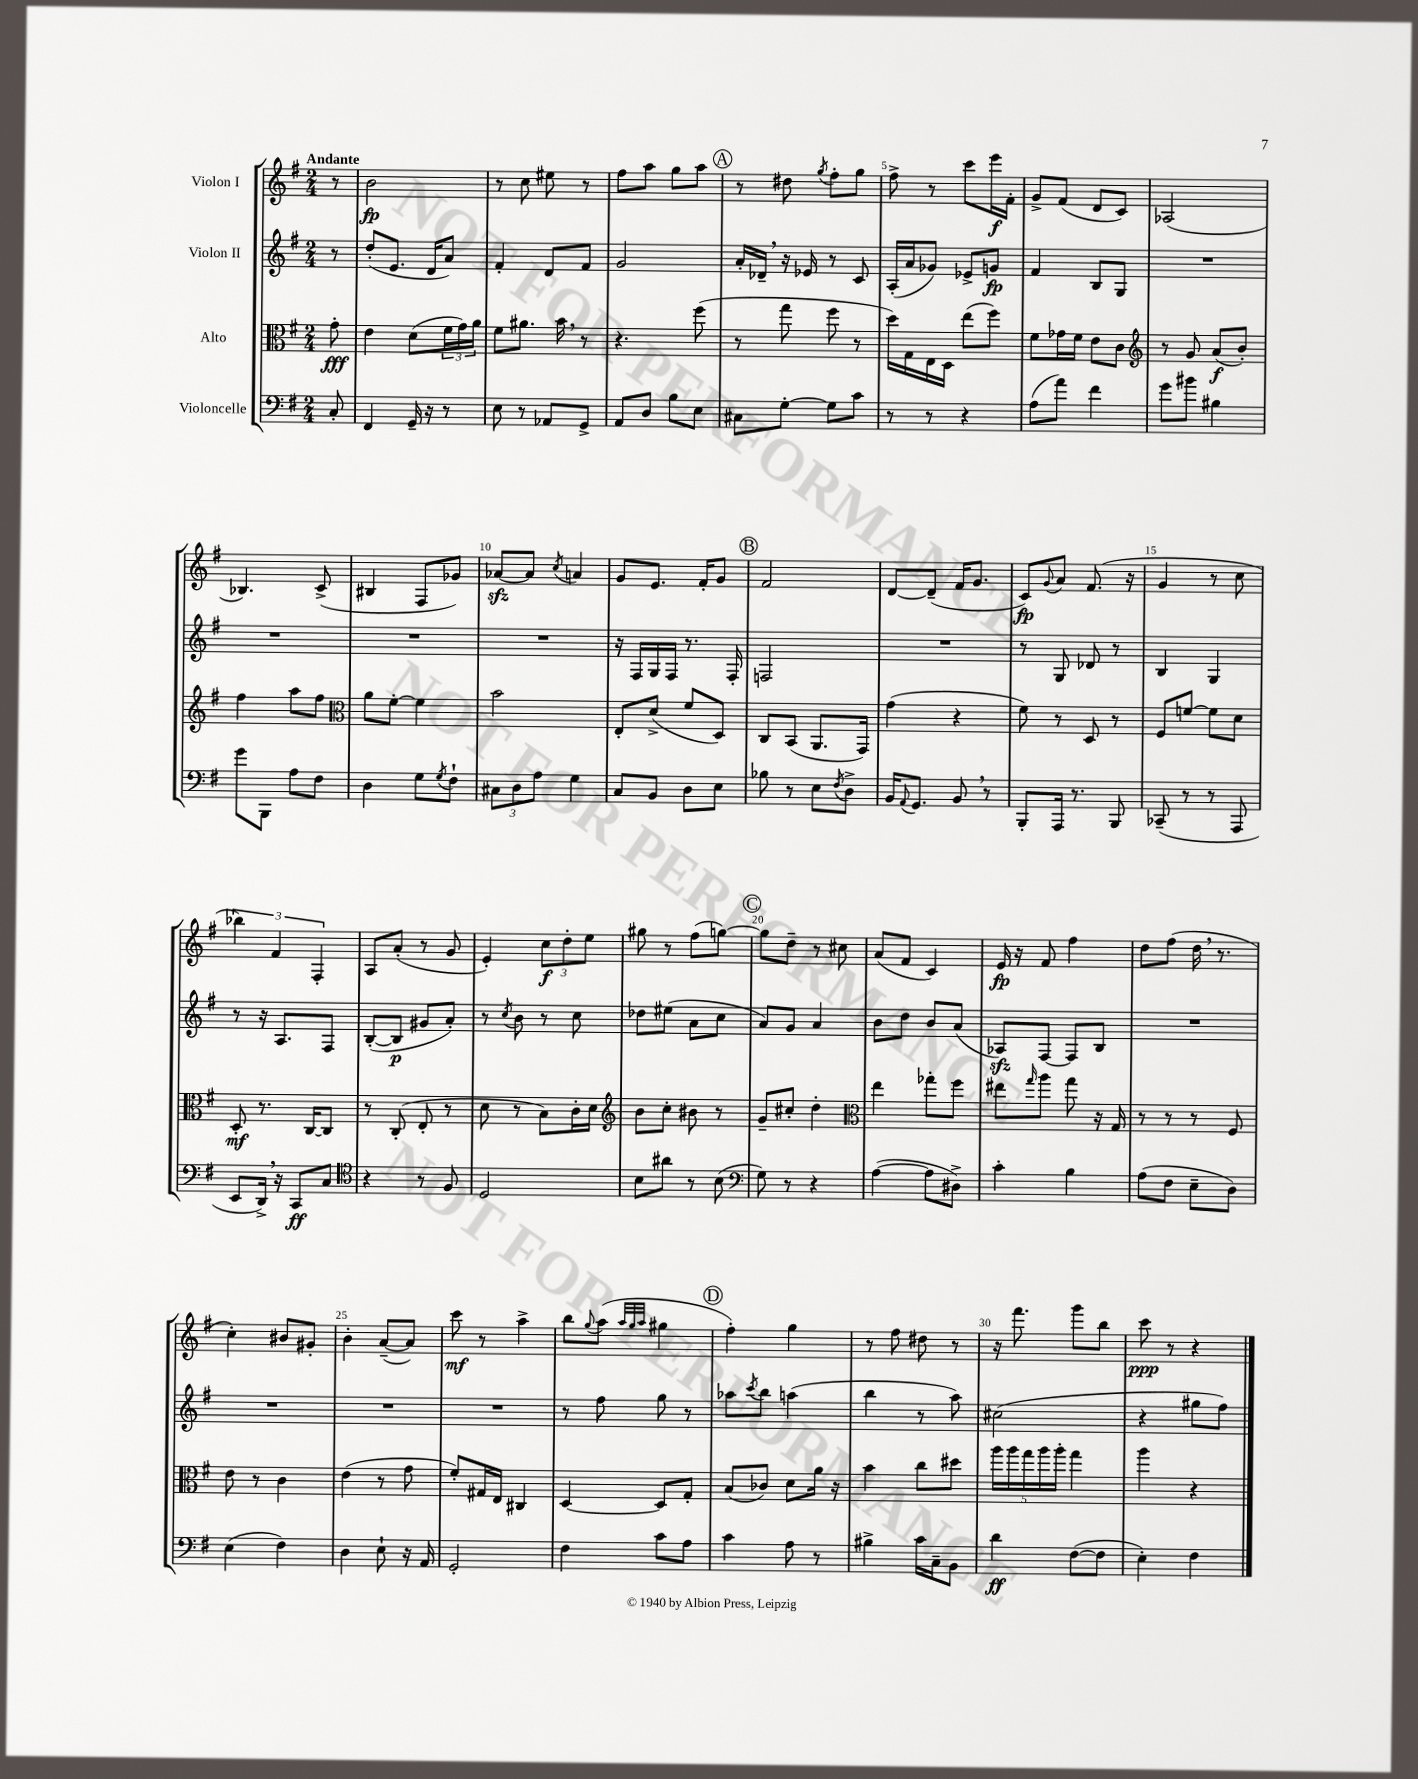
<<
\new StaffGroup <<
\new Staff = "s0" \with { instrumentName = "Violon I" } {
    \clef treble \key g \major \numericTimeSignature \time 2/4 \partial 8 \tempo "Andante"
    r8 |
    b'2\fp |
    r8 c''8 eis''8 r8 |
    fis''8 a''8 g''8 a''8 |
    \mark \markup { \circle "A" } r8 dis''8 \acciaccatura { g''8 } fis''8-. g''8 |
    fis''8-> r8 c'''8 e'''16\f fis'16-. |
    g'8-> fis'8( d'8 c'8) |
    aes2( |
    bes4.) c'8->( |
    bis4 fis8 ges'8) |
    aes'8~\sfz aes'8 \acciaccatura { c''8 } a'4 |
    g'8 e'8. fis'16-. g'8 |
    \mark \markup { \circle "B" } fis'2 |
    d'8~ d'8--( fis'16 g'8. |
    c'8\fp) \appoggiatura { g'8 } a'8 fis'8.( r16 |
    g'4 r8 c''8 |
    \tuplet 3/2 { bes''4) fis'4 fis4-. } |
    a8 a'8-.( r8 g'8 |
    e'4-.) \tuplet 3/2 { c''8\f d''8-. e''8 } |
    gis''8 r8 fis''8( g''8~) |
    \mark \markup { \circle "C" } g''8 d''8-- r8 cis''8 |
    a'8( fis'8 c'4) |
    e'16\fp r16 fis'8 fis''4 |
    d''8 fis''8( d''16 \breathe r8. |
    c''4-.) bis'8 gis'8-. |
    b'4-. a'8~--( a'8) |
    c'''8\mf r8 a''4-> |
    b''8 \appoggiatura { g''8 } a''8( \grace { a''32 g''32 a''32 } gis''4 |
    \mark \markup { \circle "D" } fis''4-.) g''4 |
    r8 fis''8 dis''8 r8 |
    r16 fis'''8. g'''8 b''8 |
    c'''8\ppp r8 r4 \bar "|." |
}
\new Staff = "s1" \with { instrumentName = "Violon II" } {
    \clef treble \key g \major \numericTimeSignature \time 2/4 \partial 8
    r8 |
    d''8-.( e'8. d'16 a'8) |
    fis'4-. d'8 fis'8 |
    g'2 |
    \mark \markup { \circle "A" } a'16-. des'16-- \breathe r16 ees'16 r8 c'8 |
    a16-.( a'16 ges'8) ees'8-> g'8\fp |
    fis'4 b8 g8 |
    R2 |
    R2 |
    R2 |
    R2 |
    r16 fis16 g16 fis16 r8. fis16-. |
    \mark \markup { \circle "B" } f2 |
    R2 |
    r8 g8 des'8 r8 |
    b4 g4 |
    r8 r16 a8. fis8 |
    b8~-.( b8\p gis'8 a'8-.) |
    r8 \acciaccatura { c''8 } b'8 r8 c''8 |
    des''8 eis''8( a'8 c''8 |
    \mark \markup { \circle "C" } a'8) g'8 a'4 |
    b'8 d''8 b'8 a'8( |
    aes8\sfz) fis8~ fis8 b8 |
    R2 |
    R2 |
    R2 |
    R2 |
    r8 fis''8 g''8 r8 |
    \mark \markup { \circle "D" } aes''8 \acciaccatura { c'''8 } b''8 a''4( |
    b''4 r8 a''8) |
    cis''2( |
    r4 gis''8 fis''8) \bar "|." |
}
\new Staff = "s2" \with { instrumentName = "Alto" } {
    \clef alto \key g \major \numericTimeSignature \time 2/4 \partial 8
    g'8-.\fff |
    e'4 d'8( \tuplet 3/2 { fis'16 g'16) a'16 } |
    fis'8 ais'8. b'16 \breathe r8 |
    r4. fis''8( |
    \mark \markup { \circle "A" } r8 g''8 fis''8 r8 |
    d''16) g16 e16 d16 e''8( fis''8) |
    fis'8 ges'16 fis'16 e'8 c'8 |
    \clef treble r8 g'8 a'8\f( b'8-.) |
    fis''4 a''8 fis''8 |
    \clef alto a'8 fis'8~-. fis'4 |
    b'2 |
    e8-. d'8->( fis'8 d8) |
    \mark \markup { \circle "B" } c8 b,8( a,8. g,16) |
    g'4( r4 |
    fis'8) r8 d8 r8 |
    fis8 f'8~ f'8 d'8 |
    d8-.\mf r8. c16~ c8 |
    r8 c8-.( e8-. r8 |
    d'8 r8 b8) c'16-. d'16 |
    \clef treble b'8 c''8-. bis'8 r8 |
    \mark \markup { \circle "C" } g'8-- cis''8-. d''4-. |
    \clef alto e''4 ges''8-. fis''8 |
    eis''8 \grace { g''16 } a''8 g''8 r16 g16 |
    r8 r8 r8 fis8 |
    e'8 r8 c'4 |
    e'4( r8 g'8 |
    fis'8-.) gis16 e16 cis4 |
    d4~ d8 g8-. |
    \mark \markup { \circle "D" } b8( ces'8) d'8 a'16 r16 |
    b'4 c''8 dis''8 |
    \tuplet 5/4 { a''16 a''16 g''16 a''16 a''16-. } g''4 |
    a''4 r4 \bar "|." |
}
\new Staff = "s3" \with { instrumentName = "Violoncelle" } {
    \clef bass \key g \major \numericTimeSignature \time 2/4 \partial 8
    c8-. |
    fis,4 g,16-- r16 r8 |
    e8 r8 aes,8 g,8-> |
    a,8 d8 b8 e8 |
    \mark \markup { \circle "A" } cis8 g8~-. g8 c'8 |
    r8 r8 r4 |
    a8( a'8) fis'4 |
    g'8 bis'8 bis4 |
    g'8 b,,8 a8 fis8 |
    d4 g8 \acciaccatura { g8 } fis8-! |
    \tuplet 3/2 { cis8 d8 a8 } g4 |
    c8 b,8 d8 e8 |
    \mark \markup { \circle "B" } bes8 r8 e8 \acciaccatura { fis8 } d8-> |
    b,16 \appoggiatura { a,8 } g,8. b,8 \breathe r8 |
    b,,8-. a,,16 r8. b,,8 |
    ces,8--( r8 r8 a,,8 |
    e,8 d,16->) \breathe r16 c,8\ff c8 |
    \clef tenor r4 r8 fis8 |
    d2 |
    b8 ais'8 r8 b8( |
    \mark \markup { \circle "C" } \clef bass g8) r8 r4 |
    a4~( a8 dis8->) |
    c'4-. b4 |
    a8( fis8 e8-- d8) |
    e4( fis4) |
    d4 e8-! r16 a,16 |
    g,2-. |
    fis4 c'8 a8 |
    \mark \markup { \circle "D" } c'4 a8 r8 |
    bis4-> c'16 c16-- b,8 |
    d'4\ff fis8~( fis8 |
    e4-.) fis4 \bar "|." |
}
>>
>>
\layout { \context { \Score \override BarNumber.break-visibility = ##(#f #t #t) barNumberVisibility = #(every-nth-bar-number-visible 5) } }
